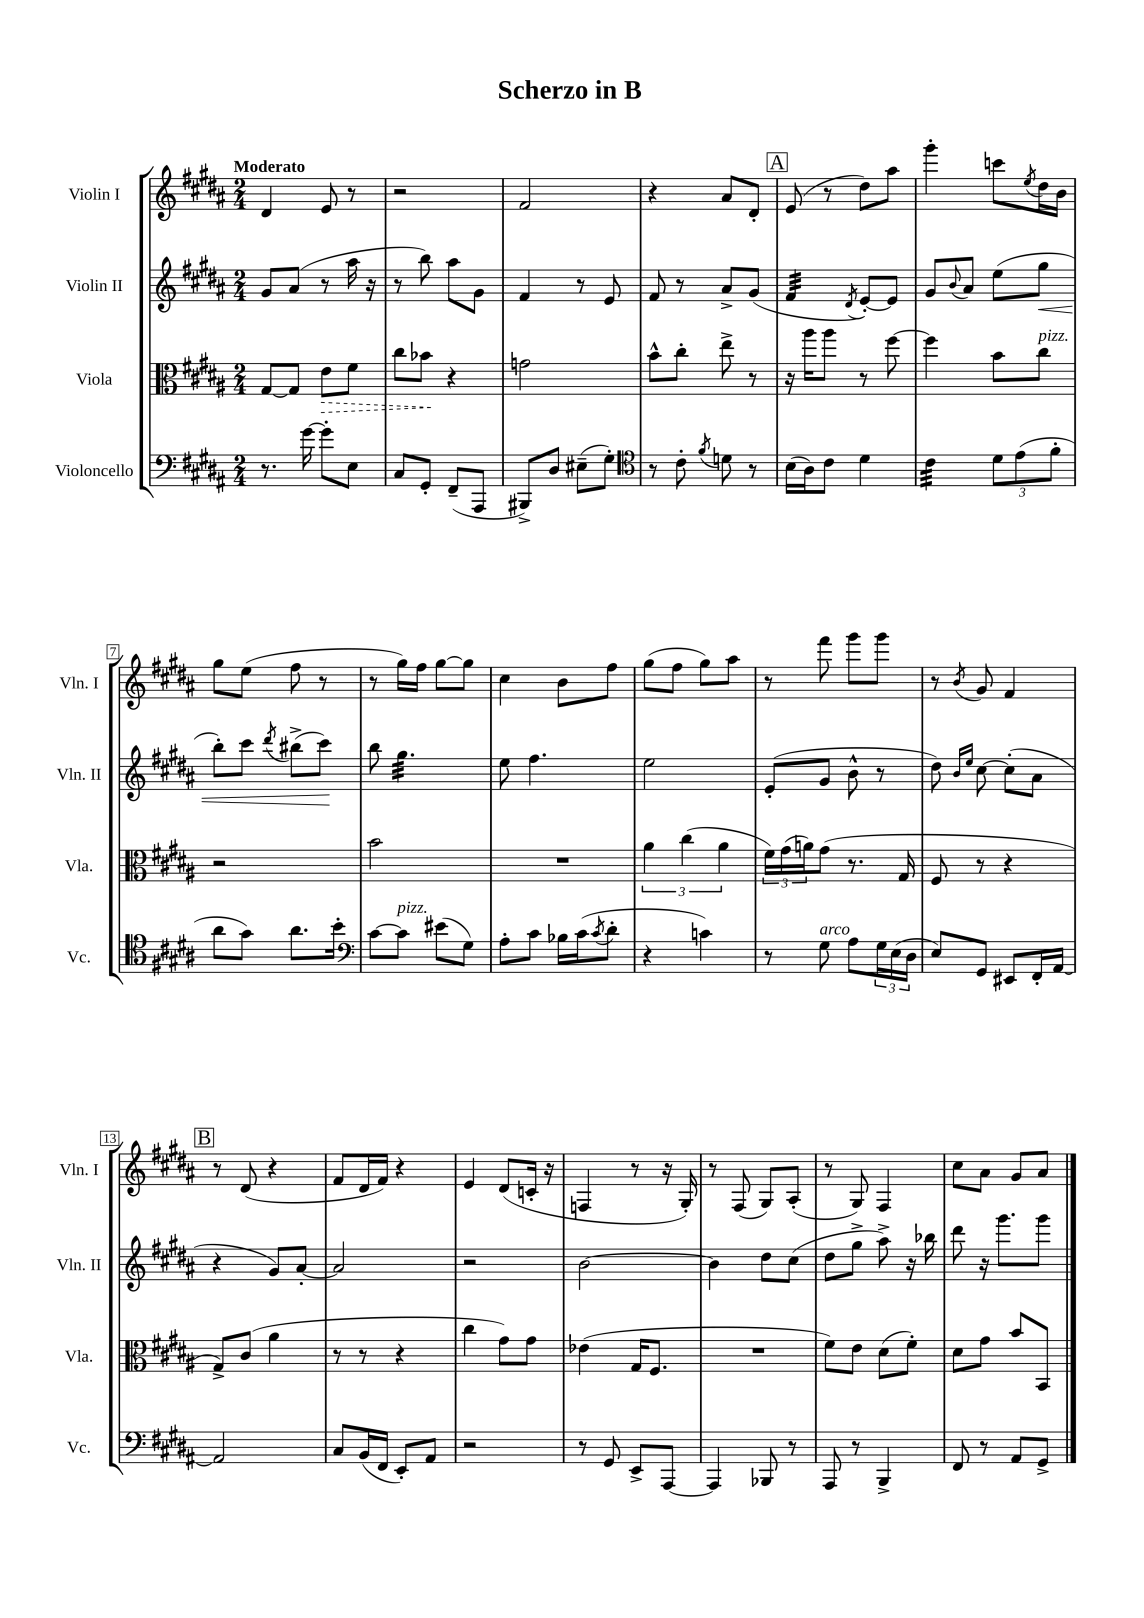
\header { title = "Scherzo in B" }
<<
\new StaffGroup <<
\new Staff = "s0" \with { instrumentName = "Violin I" shortInstrumentName = "Vln. I" } {
    \clef treble \key b \major \numericTimeSignature \time 2/4 \tempo "Moderato"
    dis'4 e'8 r8 |
    r2 |
    fis'2 |
    r4 ais'8 dis'8-. |
    \mark \markup { \box "A" } e'8( r8 dis''8) ais''8 |
    gis'''4-. c'''8 \acciaccatura { e''8 } dis''16 b'16 |
    gis''8 e''8( fis''8 r8 |
    r8 gis''16) fis''16 gis''8~ gis''8 |
    cis''4 b'8 fis''8 |
    gis''8( fis''8 gis''8) ais''8 |
    r8 fis'''8 gis'''8 gis'''8 |
    r8 \acciaccatura { b'8 } gis'8 fis'4 |
    \mark \markup { \box "B" } r8 dis'8( r4 |
    fis'8 dis'16 fis'16) r4 |
    e'4 dis'8( c'16-. r16 |
    f4 r8 r16 gis16-.) |
    r8 fis8( gis8) ais8-.( |
    r8 gis8) fis4 |
    cis''8 ais'8 gis'8 ais'8 \bar "|." |
}
\new Staff = "s1" \with { instrumentName = "Violin II" shortInstrumentName = "Vln. II" } {
    \clef treble \key b \major \numericTimeSignature \time 2/4
    gis'8 ais'8( r8 ais''16 r16 |
    r8 b''8) ais''8 gis'8 |
    fis'4 r8 e'8 |
    fis'8 r8 ais'8-> gis'8( |
    \mark \markup { \box "A" } fis'4:32 \acciaccatura { dis'8 } e'8~-.) e'8 |
    gis'8 \appoggiatura { b'8 } ais'8 e''8( gis''8\< |
    b''8-.) cis'''8 \acciaccatura { dis'''8 } bis''8->( cis'''8\!) |
    b''8 gis''4.:32 |
    e''8 fis''4. |
    e''2 |
    e'8-.( gis'8 b'8-^ r8 |
    dis''8) \grace { b'16 e''16 } cis''8~ cis''8-.( ais'8 |
    \mark \markup { \box "B" } r4 gis'8) ais'8~-. |
    ais'2 |
    r2 |
    b'2~ |
    b'4 dis''8 cis''8( |
    dis''8 gis''8-> ais''8->) r16 bes''16 |
    dis'''8 r16 gis'''8. gis'''8 \bar "|." |
}
\new Staff = "s2" \with { instrumentName = "Viola" shortInstrumentName = "Vla." } {
    \clef alto \key b \major \numericTimeSignature \time 2/4
    gis8~ gis8 \once \override Hairpin.style = #'dashed-line e'8\> fis'8 |
    cis''8 bes'8\! r4 |
    g'2 |
    b'8-^ cis''8-. e''8-> r8 |
    \mark \markup { \box "A" } r16 ais''16 ais''8 r8 fis''8~ |
    fis''4 b'8 cis''8^\markup { \italic "pizz." } |
    r2 |
    b'2 |
    R2 |
    \tuplet 3/2 { ais'4 cis''4( ais'4 } |
    \tuplet 3/2 { fis'16) gis'16( a'16) } gis'8( r8. gis16 |
    fis8 r8 r4 |
    \mark \markup { \box "B" } gis8->) cis'8( ais'4 |
    r8 r8 r4 |
    cis''4 gis'8) gis'8 |
    ees'4( gis16 fis8. |
    R2 |
    fis'8) e'8 dis'8( fis'8-.) |
    dis'8 gis'8 b'8 b,8 \bar "|." |
}
\new Staff = "s3" \with { instrumentName = "Violoncello" shortInstrumentName = "Vc." } {
    \clef bass \key b \major \numericTimeSignature \time 2/4
    r8. gis'16~ gis'8-. e8 |
    cis8 gis,8-. fis,8--( ais,,8 |
    bis,,8->) dis8 eis8--( gis8-.) |
    \clef tenor r8 cis'8-. \acciaccatura { fis'8 } d'8 r8 |
    \mark \markup { \box "A" } b16( ais16) cis'8 dis'4 |
    cis'4:32 \tuplet 3/2 { dis'8 e'8( fis'8-. } |
    ais'8 gis'8) ais'8. b'16-. |
    \clef bass cis'8~ cis'8^\markup { \italic "pizz." } eis'8( gis8) |
    ais8-. cis'8 bes16 cis'16( \acciaccatura { cis'8 } dis'8-. |
    r4 c'4) |
    r8 gis8^\markup { \italic "arco" } ais8 \tuplet 3/2 { gis16 e16( dis16 } |
    e8) gis,8 eis,8 fis,16-. ais,16~ |
    \mark \markup { \box "B" } ais,2 |
    cis8 b,16( fis,16 e,8-.) ais,8 |
    r2 |
    r8 gis,8 e,8-> ais,,8~ |
    ais,,4 bes,,8 r8 |
    ais,,8 r8 b,,4-> |
    fis,8 r8 ais,8 gis,8-> \bar "|." |
}
>>
>>
\layout { \context { \Score \override BarNumber.stencil = #(make-stencil-boxer 0.1 0.3 ly:text-interface::print) } }
